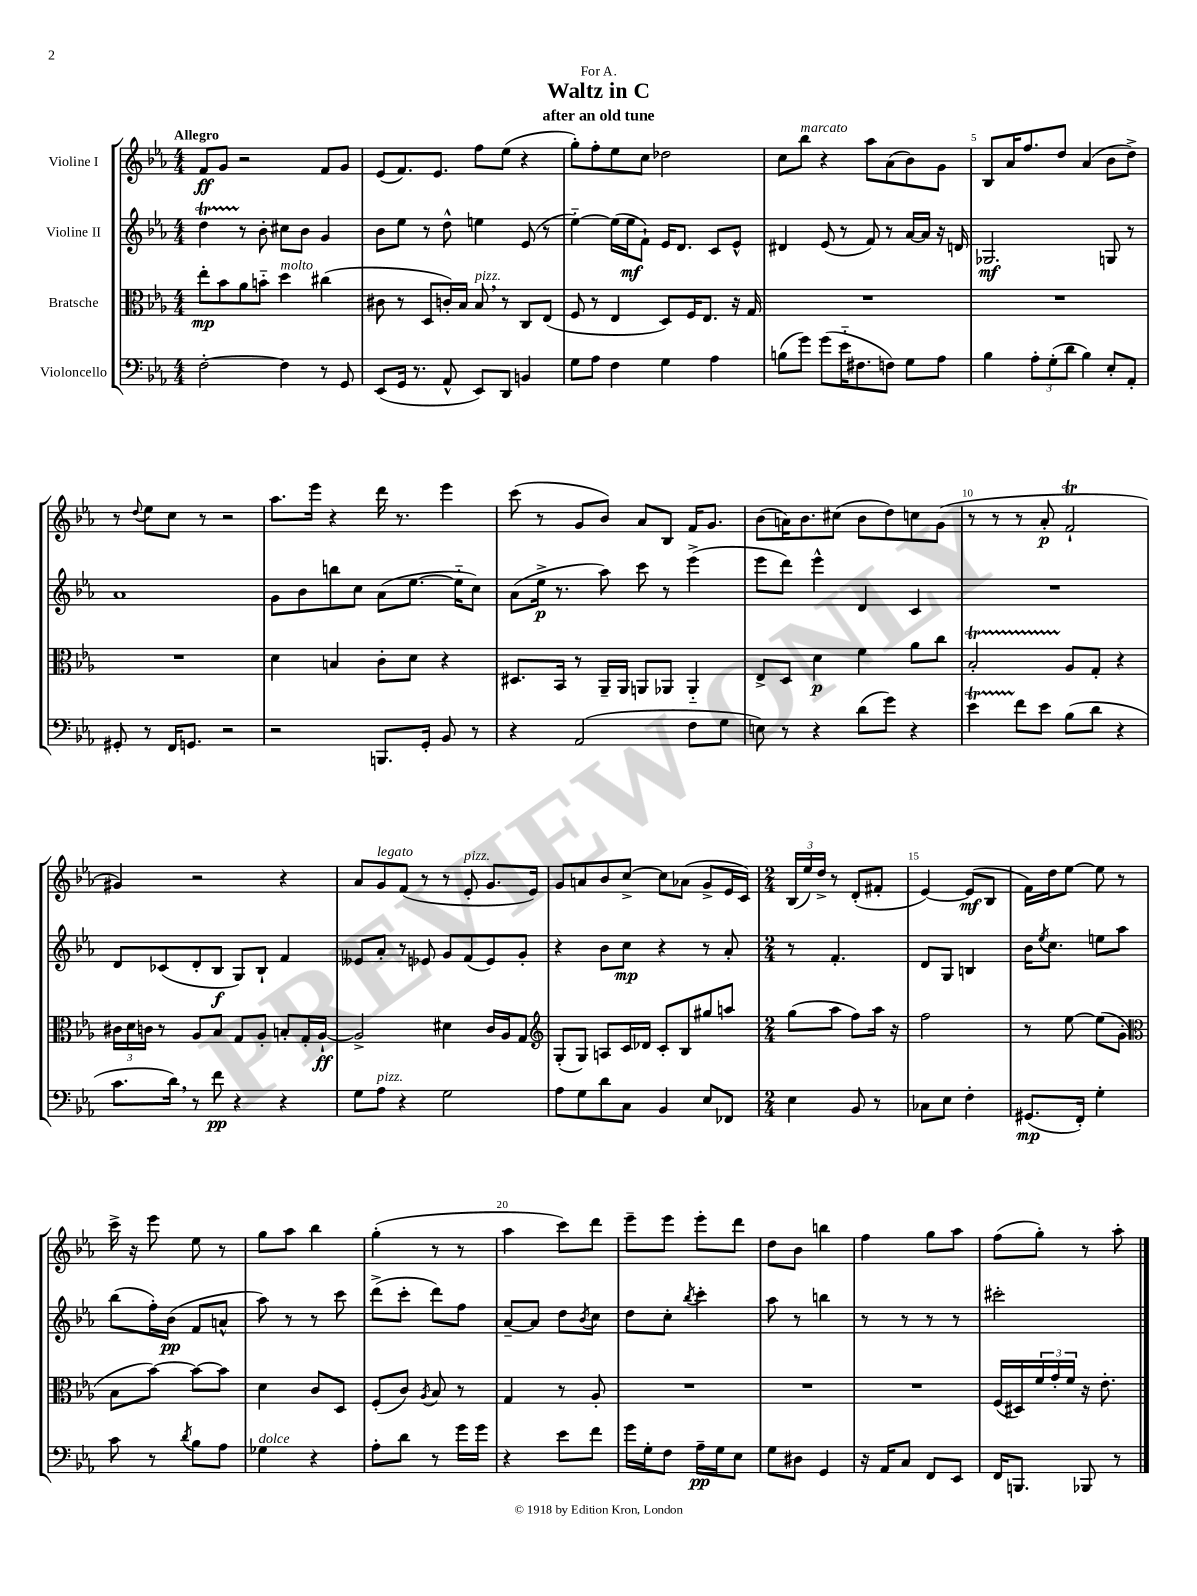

**kern	**kern	**kern	**kern
*staff4	*staff3	*staff2	*staff1
*clefF4	*clefC3	*clefG2	*clefG2
*k[b-e-a-]	*k[b-e-a-]	*k[b-e-a-]	*k[b-e-a-]
*M4/4	*M4/4	*M4/4	*M4/4
[2F'	8ee-'	4dd	8f
.	8b-	.	8g
.	8a-	8r	2r
.	8b'~	8b-'	.
4F]	4dd	8cc#	.
.	.	8b-	.
8r	(4cc#	4g	8f
8GG	.	.	8g
=	=	=	=
(8EE-	8c#	8b-	(8e-
16GG	8r	8ee-	8.f)
8.r	.	.	.
.	8D	8r	.
.	.	.	8.e-
8AA-^^	16c')	8dd^^	.
.	16B-	.	.
8EE-)	8B-	4ee	8ff
8DD	8r	.	(8ee-
4BB	8C	(8e-	4r
.	(8E-	8r	.
=	=	=	=
8G	8F	[4ee-'~)	8gg')
8A-	8r	.	8ff'
4F	4E-	(16ee-]	8ee-
.	.	16ee-	.
.	.	8f`)	8cc
4G	8D)	16e-	2dd-
.	.	8.d	.
.	16F	.	.
.	8.E-	.	.
4A-	.	8c	.
.	16r	8e-^^	.
.	16G	.	.
=	=	=	=
(8B	1r	4d#	8cc
8g)	.	.	8bb-
(8g	.	(8e-	4r
16e-'~	.	8r	.
8.F#	.	.	.
.	.	8f)	8aa-
8F)	.	8r	(8a-
8G	.	[16a-	8b-)
.	.	16a-]	.
8A-	.	16r	8g
.	.	16d	.
=	=	=	=
4B-	1r	2.G-	8B-
.	.	.	16a-
.	.	.	8.ff
12A-'	.	.	.
(12G'	.	.	.
.	.	.	8dd
12d	.	.	.
4B-)	.	.	(4a-
8E-'	.	8G	8b-
8AA-'	.	8r	8dd^)
=	=	=	=
8GG#'	1r	1a-	8r
.	.	.	8qqdd
8r	.	.	8ee-
16FF	.	.	8cc
8.GG	.	.	.
.	.	.	8r
2r	.	.	2r
=	=	=	=
2r	4d	8g	8.aa-
.	.	8b-	.
.	.	.	16eee-
.	4B	8bb	4r
.	.	8cc	.
8.BBB	8c'	(8a-	16ddd
.	.	.	8.r
.	8d	[8.ee-	.
16GG'	.	.	.
8BB-	4r	.	4eee-
.	.	16ee-'~]	.
8r	.	8cc)	.
=	=	=	=
4r	8.D#	(8a-	(8ccc
.	.	16ee-^	8r
.	16BB-	8.r	.
(2AA-	8r	.	8g
.	16AA-~	8aa-)	8b-)
.	16AA-	.	.
.	8AA	8ccc	8a-
.	8AA-	8r	8B-
8F	4AA-'~	(4eee-^	16f
.	.	.	8.g
8G	.	.	.
=	=	=	=
8E)	8E-^	8eee-	(8b-
8r	8D	8ddd)	16a)
.	.	.	8.b-
4r	4d	4eee-^^	.
.	.	.	(8cc#
(8d	4f	4d	8b-
8g)	.	.	8dd)
4r	8a-	4c	8cc
.	8cc	.	(8g
=	=	=	=
4e-	2B-'	1r	8r
.	.	.	8r
8f	.	.	8r
8e-	.	.	8a-'
(8B-	8A-	.	2f`
8d	8G'	.	.
4r	4r	.	.
=	=	=	=
8.c	24c#	8d	4g#)
.	24d	.	.
.	24c	.	.
.	8r	(8c-	.
16d)	.	.	.
8r	8A-	8d'	2r
8f	8B-	8B-	.
4r	8G	8G)	.
.	8A-'	8B-`	.
4r	8B'	4f	4r
.	16G'	.	.
.	[16A-`	.	.
=	=	=	=
8G	2A-^]	8e--	8a-
8A-	.	8a-'	8g
4r	.	8r	(8f
.	.	8e-	8r
2G	4d#	8g	8r
.	.	(8f	8e-'
.	16c	8e-)	8.g
.	16A-	.	.
.	8G	8g'	.
.	.	.	16e-)
=	=	=	=
*	*clefG2	*	*
8A-	(8G'	4r	8g
8G	8G)	.	8a
8d	8A	8b-	8b-
8C	16c	8cc	[8cc^
.	16d-	.	.
4BB-	8c'	4r	8cc]
.	8B-	.	(8a-
8E-	8gg#	8r	8g^
8FF-	8aa	8a-'	16e-
.	.	.	16c)
=	=	=	=
*M2/4	*M2/4	*M2/4	*M2/4
4E-	(8gg	8r	(24B-
.	.	.	24ee-)
.	.	.	24dd^
.	8aa-	4.f'	8r
8BB-	8ff)	.	(8d'
8r	16aa-	.	8f#'
.	16r	.	.
=	=	=	=
8C-	2ff	8d	[4e-)
8E-	.	8G	.
4F'	.	4B	(8e-]
.	.	.	8B-
=	=	=	=
(8.GG#	8r	16b-	16f)
.	.	8qee-	.
.	.	8.cc	16dd
.	[8ee-	.	[8ee-
16FF')	.	.	.
4G'	(8ee-]	8ee	8ee-]
.	8g'	8aa-	8r
=	=	=	=
*	*clefC3	*	*
8c	8B-	(8bb-	16ccc^
.	.	.	16r
8r	[8b-)	16ff')	8eee-
.	.	(16b-	.
8qd	.	.	.
8B-	8b-_	8f	8ee-
8A-	8b-]	8a^^	8r
=	=	=	=
4G-	4d	8aa-)	8gg
.	.	8r	8aa-
4r	8c	8r	4bb-
.	8D	8ccc	.
=	=	=	=
8A-'	(8F'	(8ddd^	(4gg'
8d	8c)	8ccc'	.
.	8qA-	.	.
8r	8B-	8ddd)	8r
16g	8r	8ff	8r
16g	.	.	.
=	=	=	=
4r	4G	[8a-~	4aa-
.	.	8a-]	.
8e-	8r	8dd	8ccc)
.	.	8qb-	.
8f	8A-'	8cc	8ddd
=	=	=	=
16g	2r	8dd	8eee-~
16G'	.	.	.
8F	.	8cc'	8eee-
.	.	8qbb-	.
16A-~	.	4ccc'	8eee-'
16G	.	.	.
8E-	.	.	8ddd
=	=	=	=
8G	2r	8aa-	8dd
8D#	.	8r	8b-
4GG	.	4bb	4bb
=	=	=	=
16r	2r	8r	4ff
16AA-	.	.	.
8C	.	8r	.
8FF	.	8r	8gg
8EE-	.	8r	8aa-
=	=	=	=
16FF	(16F	2ccc#'	(8ff
8.BBB	16D#)	.	.
.	24f	.	8gg')
.	24g'	.	.
.	24f	.	.
8BBB-	16r	.	8r
.	8.e-'	.	.
8r	.	.	8aa-'
==	==	==	==
*-	*-	*-	*-
